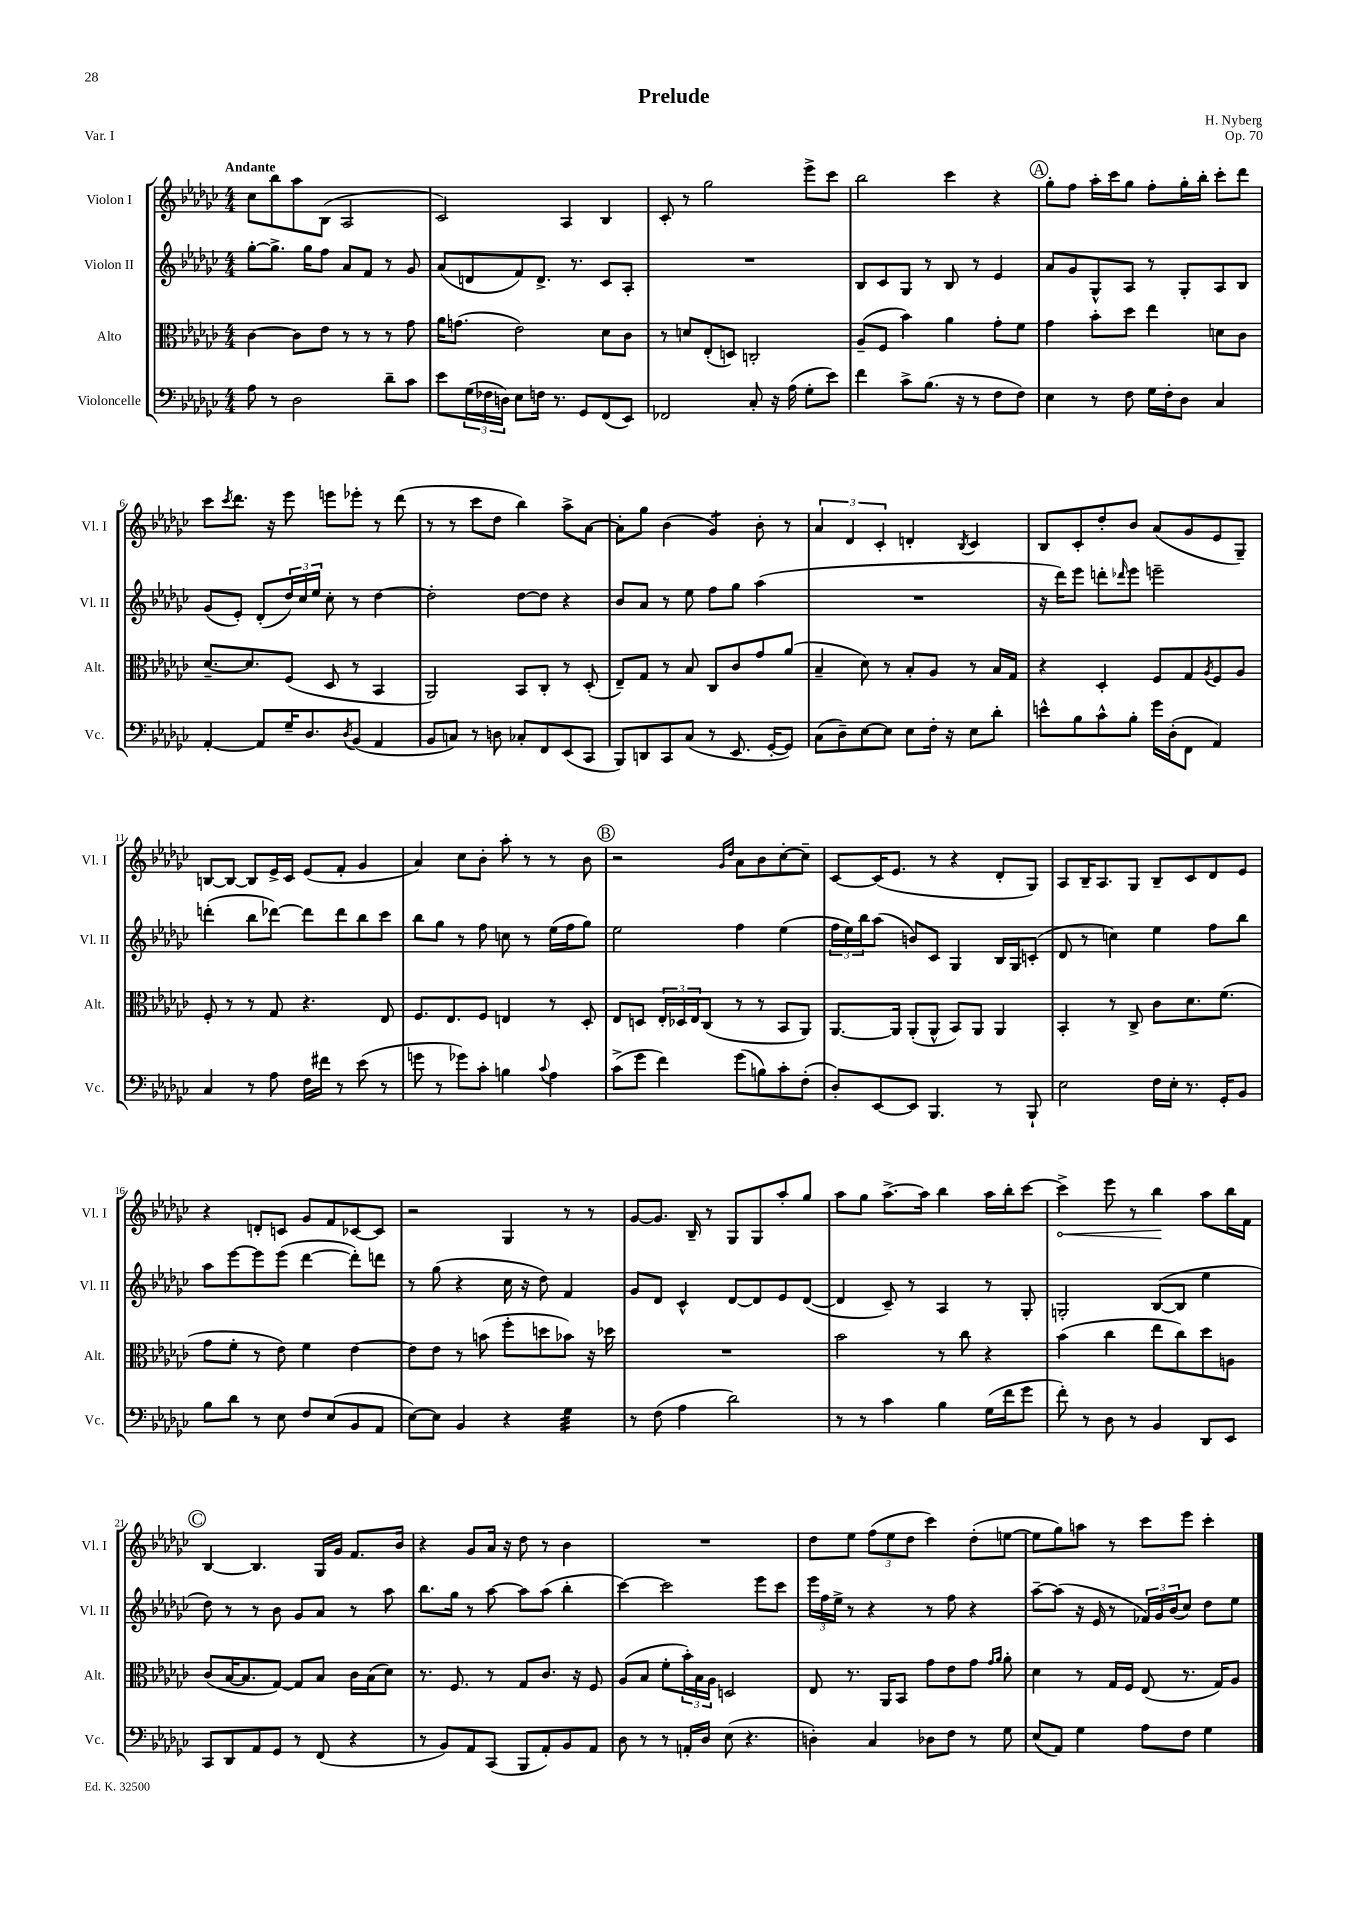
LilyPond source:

\header { title = "Prelude" composer = "H. Nyberg" opus = "Op. 70" piece = "Var. I" }
<<
\new StaffGroup <<
\new Staff = "s0" \with { instrumentName = "Violon I" shortInstrumentName = "Vl. I" } {
    \clef treble \key ges \major \numericTimeSignature \time 4/4 \tempo "Andante"
    ces''8 bes''8 aes''8 bes8( aes2 |
    ces'2) aes4 bes4 |
    ces'8-. r8 ges''2 ees'''8-> ces'''8 |
    bes''2 ces'''4 r4 |
    \mark \markup { \circle "A" } ges''8-. f''8 aes''16-. ces'''16 ges''8 f''8-. ges''16-. bes''16-. ces'''8-. des'''8 |
    ces'''8 \acciaccatura { ces'''8 } des'''8. r16 ees'''8 e'''8 ees'''8-. r8 des'''8( |
    r8 r8 ces'''8 des''8 bes''4) aes''8-> aes'8~ |
    aes'8-. ges''8 bes'4( ges'4:8) bes'8-. r8 |
    \tuplet 3/2 { aes'4 des'4 ces'4-. } d'4-. \acciaccatura { bes8 } ces'4 |
    bes8 ces'8-. des''8-. bes'8 aes'8( ges'8 ees'8 ges8--) |
    b8~ b8~ b8 ees'16-> ces'16 ees'8( f'8-. ges'4 |
    aes'4) ces''8 bes'8-. aes''8-. r8 r8 bes'8 |
    \mark \markup { \circle "B" } r2 \grace { ges'16 des''16 } aes'8 bes'8 ces''8~-. ces''8-- |
    ces'8~ ces'16( ees'8. r8 r4 des'8-. ges8) |
    aes8 bes16-- aes8. ges8 bes8-- ces'8 des'8 ees'8 |
    r4 d'8-. c'8 ges'8 f'8 ces'8~ ces'8 |
    r2 ges4 r8 r8 |
    ges'8~ ges'8. bes16-- r8 ges8 ges8 aes''8-. ges''8 |
    aes''8 ges''8 aes''8.~-> aes''16 bes''4 aes''16 bes''16-. ces'''8~ |
    \once \override Hairpin.circled-tip = ##t ces'''4->\< ees'''8 r8 bes''4\! aes''8 bes''16 f'16 |
    \mark \markup { \circle "C" } bes4~ bes4. ges16 ges'16 f'8. bes'16 |
    r4 ges'8 aes'16 r16 des''8 r8 bes'4 |
    R1 |
    des''8 ees''8 \tuplet 3/2 { f''8( ees''8 des''8 } ces'''4) des''8-.( e''8~ |
    e''8 ges''8) a''8 r8 ces'''8 ees'''8 ces'''4-. \bar "|." |
}
\new Staff = "s1" \with { instrumentName = "Violon II" shortInstrumentName = "Vl. II" } {
    \clef treble \key ges \major \numericTimeSignature \time 4/4
    ges''8~-. ges''8.-> ges''16 f''8 aes'8 f'8 r8 ges'8 |
    aes'8( d'8 f'8) d'8.-> r8. ces'8 aes8-. |
    R1 |
    bes8 ces'8 ges8 r8 bes8 r8 ees'4 |
    \mark \markup { \circle "A" } aes'8 ges'8 ges8-^ aes8 r8 ges8-. aes8 bes8 |
    ges'8( ees'8-.) des'8-.( \tuplet 3/2 { des''16) ces''16 ees''16 } ces''8-. r8 des''4~ |
    des''2-. des''8~ des''8 r4 |
    bes'8 aes'8 r8 ees''8 f''8 ges''8 aes''4( |
    R1 |
    r16 des'''16) ees'''8 d'''8-. \grace { des'''16 } ees'''8 e'''2-- |
    d'''4-.( bes''8 des'''8~) des'''8 des'''8 bes''8 ces'''8 |
    bes''8 ges''8 r8 f''8 c''8 r8 ees''16( f''16 ges''8) |
    \mark \markup { \circle "B" } ees''2 f''4 ees''4( |
    \tuplet 3/2 { f''16 ees''16) bes''16 } aes''8( b'8) ces'8 ges4 bes16 ges16 c'8-.( |
    des'8 r8 c''4) ees''4 f''8 bes''8 |
    aes''8 ees'''8~ ees'''8 ees'''8( des'''4~ des'''8-.) d'''8 |
    r8 ges''8( r4 ces''16 r16 des''8) f'4 |
    ges'8 des'8 ces'4-^ des'8~ des'8 ees'8 des'8~( |
    des'4 ces'8--) r8 aes4 r8 ges8-. |
    g2-. bes8~( bes8 ees''4 |
    \mark \markup { \circle "C" } des''8) r8 r8 bes'8 ges'8 aes'8 r8 aes''8 |
    bes''8. ges''16 r8 aes''8~ aes''8 aes''8( bes''4-. |
    ces'''4~) ces'''2 ees'''8 ces'''8 |
    \tuplet 3/2 { ees'''16 f''16 ees''16-> } r8 r4 r8 f''8 r4 |
    aes''8~-- aes''8( r16 ees'16 r8 \tuplet 3/2 { fes'16) ges'16 bes'16( } ces''8) des''8 ees''8 \bar "|." |
}
\new Staff = "s2" \with { instrumentName = "Alto" shortInstrumentName = "Alt." } {
    \clef alto \key ges \major \numericTimeSignature \time 4/4
    ces'4~ ces'8 ees'8 r8 r8 r8 ges'8 |
    aes'16 g'8.( ees'2) des'8 ces'8 |
    r8 d'8 ees8-.( d8) c2-. |
    aes8--( f8 bes'4) aes'4 ges'8-. f'8 |
    \mark \markup { \circle "A" } ges'4 bes'8-. des''8 ees''4 d'8 ces'8 |
    des'8.~-- des'8. f8( des8 r8 bes,4 |
    aes,2) bes,8 ces8-. r8 des8-.( |
    ees8--) ges8 r8 bes8 ces8 ces'8 ges'8 aes'8( |
    bes4-- des'8) r8 bes8-. aes8 r8 bes16 ges16 |
    r4 des4-. f8 ges8 \acciaccatura { aes8 } f8 aes8 |
    f8-. r8 r8 ges8 r4. ees8 |
    f8. ees8. f8 e4 r8 des8-. |
    \mark \markup { \circle "B" } ees8 d8 \tuplet 3/2 { ees16-. des16 ees16 } ces8( r8 r8 bes,8 aes,8) |
    aes,8.~ aes,16 aes,8-.( aes,8-^ bes,8) aes,8 aes,4 |
    bes,4-. r8 ces8-> ces'8 des'8. f'8.( |
    ges'8 f'8-. r8 ees'8) f'4 ees'4~ |
    ees'8 ees'8 r8 b'8( f''8-. d''8 bes'8) r16 des''16 |
    R1 |
    bes'2 r8 ces''8 r4 |
    bes'4( ces''4 ees''8 ces''8) des''8 a8 |
    \mark \markup { \circle "C" } ces'8( bes16~ bes8. ges8~) ges8 bes8 ces'16 bes16( des'8) |
    r8. f8. r8 ges8 ces'8. r16 f8 |
    aes8( bes8 f'8-. \tuplet 3/2 { bes'16-.) bes16 aes16 } d2 |
    ees8 r8. aes,16 bes,8 ges'8 ees'8 ges'8 \grace { ges'16 aes'16 } aes'8-. |
    des'4 r8 ges16 f16 ees8( r8. ges16) aes8 \bar "|." |
}
\new Staff = "s3" \with { instrumentName = "Violoncelle" shortInstrumentName = "Vc." } {
    \clef bass \key ges \major \numericTimeSignature \time 4/4
    aes8 r8 des2 des'8-- ces'8 |
    ees'8 \tuplet 3/2 { ges16( fes16 d16) } ees8 f16 r8. ges,8 f,8( ees,8) |
    fes,2 ces8-. r16 aes16( ges8-. ees'8) |
    f'4 ces'8-> bes8.( r16 r8 f8 f8) |
    \mark \markup { \circle "A" } ees4 r8 f8 ges16 f16-. des8 ces4 |
    aes,4~-. aes,8 ges16-- des8. \acciaccatura { des8 } bes,8( aes,4 |
    bes,8 c8) r8 d8 ces8-. f,8 ees,8( ces,8 |
    bes,,8) d,8 ces,8 ces8( r8 ees,8. ges,16~-. ges,8) |
    ces8( des8--) ees8~ ees8 ees8 f16-. r16 ees8 des'8-. |
    e'8-^ bes8 ces'8-^ bes8-. ges'16 des16-.( f,8 aes,4) |
    ces4 r8 aes8 f16 fis'16 r8 ees'8( r8 |
    g'8 r8 ges'8) ces'8-. b4 \appoggiatura { ces'8 } aes4 |
    \mark \markup { \circle "B" } ces'8->( ges'8 f'4) ges'8( b8) ces'8-. f8-.( |
    des8-.) ees,8~ ees,8 bes,,4. r8 bes,,8-! |
    ees2 f16 ees16-. r8. ges,16-. bes,8 |
    bes8 des'8 r8 ees8 f8 ees8( bes,8 aes,8 |
    ees8~) ees8 bes,4 r4 ges4:32 |
    r8 f8( aes4 des'2) |
    r8 r8 ces'4 bes4 ges16( f'16 ges'8 |
    f'8-.) r8 des8 r8 bes,4 des,8 ees,8 |
    \mark \markup { \circle "C" } ces,8 des,8 aes,8 ges,8 r8 f,8( r4 |
    r8 bes,8) aes,8 ces,8( bes,,8 aes,8-.) bes,8 aes,8 |
    des8 r8 r8 a,16-. des16 ees8( r4. |
    d4-.) ces4 des8 f8 r8 ges8 |
    ees8( aes,8) ges4 aes8 f8 ges4 \bar "|." |
}
>>
>>
